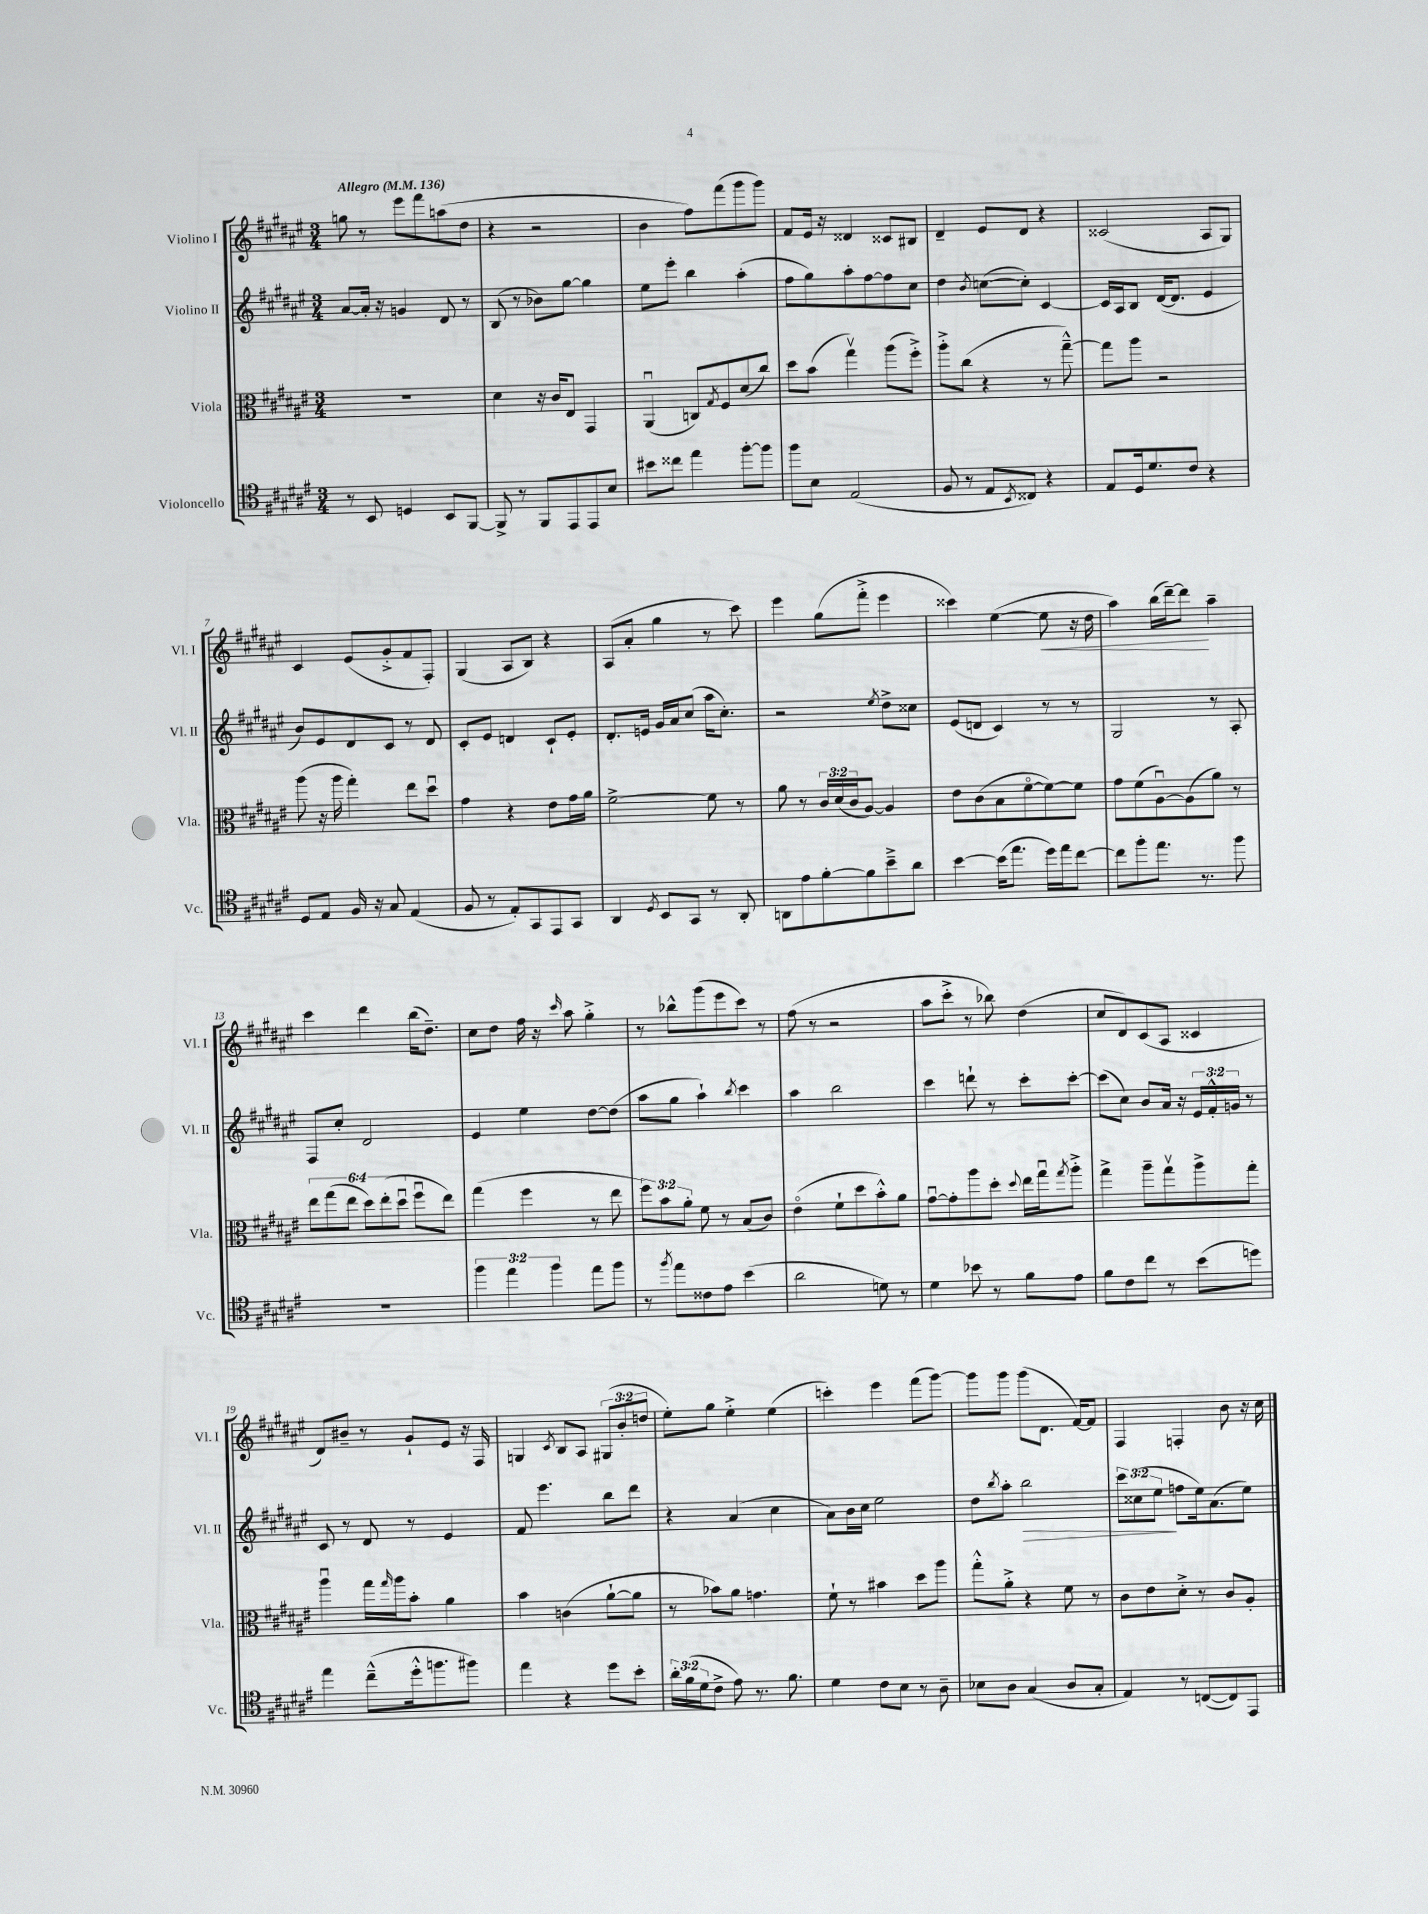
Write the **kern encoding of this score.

**kern	**kern	**kern	**kern
*staff4	*staff3	*staff2	*staff1
*clefC4	*clefC3	*clefG2	*clefG2
*k[f#c#g#d#a#e#]	*k[f#c#g#d#a#e#]	*k[f#c#g#d#a#e#]	*k[f#c#g#d#a#e#]
*M3/4	*M3/4	*M3/4	*M3/4
*MM136	*MM136	*MM136	*MM136
8r	2.r	[8a#	8gg
8BB	.	16a#']	8r
.	.	16r	.
4D	.	4g	8eee#
.	.	.	8fff#
8BB	.	8d#	(8aa
[8FF#	.	8r	8dd#
=	=	=	=
8FF#^]	4d#	(8B	4r
8r	.	8r	.
8FF#	16r	8b-)	2r
.	16c#	.	.
8EE#	8E#	[8gg#	.
8EE#	4GG#	4gg#]	.
8B	.	.	.
=	=	=	=
8b#	(4AA#u	8ee#	4b
8cc##	.	8eee#'	.
4ee#	8C)	4bb	8ff#)
.	8qG#	.	.
.	8F#	.	(8fff#
[8ff#'	(8d#	(4aa#'	8ggg#
8ff#]	8cc#)	.	8ggg#)
=	=	=	=
8ff#	8dd#	8ff#	8f#
8B	(8b	8gg#)	16e#
.	.	.	16r
(2E#	4gg#v)	8aa#'	4d##
.	.	[8ff#	.
.	(8aa#	8ff#]	8c##
.	8ff#'^)	8cc#	8B#
=	=	=	=
8F#	8aa#'^	4dd#	4d#~
8r	(8cc#	.	.
.	.	8qb	.
8E#	4r	([8cc	8e#
8qBB	.	.	.
8C##)	.	8cc'])	8d#
4r	8r	[4c#	4r
.	[8gg#~^^)	.	.
=	=	=	=
8E#	8gg#]	16c#]	(2c##
.	.	16A#	.
16D#	8aa#	8B	.
8.d#	.	.	.
.	2r	([16d#	.
.	.	8.d#]	.
8c#	.	.	.
4r	.	4e#	8A#
.	.	.	8G#)
=	=	=	=
8D#	(8aa#	8b)	4c#
8E#	16r	8e#	.
.	16aa#	.	.
16F#	4gg#')	8d#	(8e#
16r	.	.	.
8G#	.	8c#	8g#'^
(4E#	8ee#	8r	8f#
.	8dd#u	8d#	8F#')
=	=	=	=
8F#	4g#	8c#'	(4G#
8r	.	8e#	.
8E#')	4r	4d	8A#
8GG#	.	.	8B)
8EE#	8e#	8c#`	4r
8GG#	16g#	8e#'	.
.	16a#	.	.
=	=	=	=
4AA#	[2f#^	8.d#'	(8A#
.	.	.	8a#'
.	.	16e	.
8qD#	.	.	.
8BB	.	16g#	4gg#
.	.	16a#	.
8GG#	.	(8cc#	.
8r	8f#]	16aa#	8r
.	.	8.cc#')	.
8AA#'	8r	.	8ccc#)
=	=	=	=
8AA	8a#	2r	4eee#
8e#	8r	.	.
[8f#'	24c#	.	(8gg#
.	(24d#	.	.
.	24c#	.	.
8f#]	[8A#)	.	8fff#'^
.	.	8qee#	.
8b~^	4A#]	8dd#^	4eee#
8a#	.	8cc##	.
=	=	=	=
[4b	8e#	(8e#	4ccc##)
.	(8c#	8d	.
(16b]	8B	4c#)	([4ee#
8.ee#	.	.	.
.	[8f#o	.	.
16dd#)	8f#_)	8r	8ee#]
16ee#	.	.	.
[8cc#	8f#]	8r	16r
.	.	.	16dd#
=	=	=	=
8cc#]	8g#	2G#	4aa#)
8ff#'	(8f#	.	.
8.ee#	[8A#u)	.	(16bb
.	.	.	[16ddd#~)
.	(8A#]	.	8ddd#]
8.r	.	.	.
.	8a#)	8r	4aa#~
8ff#	8r	8A#'	.
=	=	=	=
2.r	12ee#	8F#	4ccc#
.	(12gg#	.	.
.	.	8cc#'	.
.	12ee#	.	.
.	12dd#)	2d#	4ddd#
.	(12ee#'	.	.
.	12dd#u	.	.
.	8ff#u	.	(16bb
.	.	.	8.dd#~)
.	8ee#)	.	.
=	=	=	=
6ff#	(4gg#	4e#	8cc#
.	.	.	8dd#
6ee#	.	.	.
.	4ff#	4ee#	16ff#
.	.	.	16r
6ff#	.	.	.
.	.	.	16qqccc#
.	.	.	8aa#
8ee#	8r	[8dd#	4gg#'^
8ff#	8ee#	(8dd#]	.
=	=	=	=
8r	12ff#)	8aa#	8r
.	12b	.	.
8qff#	.	.	.
8ee#	.	8gg#	8bb-^^
.	12a#'	.	.
8c##	8f#	4aa#`)	(8ggg#
8e#	8r	.	8eee#
.	.	8qbb	.
(4b	(8B	4ccc#	8ccc#)
.	8c#)	.	8r
=	=	=	=
2a#	(4e#o	4aa#	(8ff#
.	.	.	8r
.	8f#`	2bb	2r
.	8dd#	.	.
8d)	8b'^^)	.	.
8r	8a#	.	.
=	=	=	=
4d#	[8g#u	4ccc#	8aa#
.	8g#']	.	8ccc#'^
8b-	8aa#	8ddd`	8r
8r	8dd#'	8r	8bb-)
.	8qqdd#	.	.
8f#	16ee#	8ccc#'	(4dd#
.	16gg#u	.	.
.	8qgg#	.	.
8e#	8aa#'^	[8ccc#'	.
=	=	=	=
8f#	4gg#^	(8ccc#]	8cc#
8c#	.	8cc#)	8d#)
8cc#	8aa#~	8b	(8c#
8r	8gg#v	16a#	8A#
.	.	16r	.
(8b	8aa#^	24e#	4c##
.	.	24f#'^^	.
.	.	24g	.
8dd)	8gg#'	8r	.
=	=	=	=
4ee#	4aa#u	8c#	8d#)
.	.	8r	8b#~
(8cc#~^^	16gg#	8d#	8r
.	16qqgg#	.	.
.	16aa#	.	.
16dd#'^^	8b'	8r	8g#`
8.ff	.	.	.
.	4a#	4e#	8e#
8ff#)	.	.	16r
.	.	.	16F#
=	=	=	=
4ee#	4b	8f#	4G
.	.	4.eee#	.
.	.	.	8qc#
4r	(4c	.	8B
.	.	.	8A#
8dd#	[8a#`	8bb	(12G#
.	.	.	12b'
8b'	8a#]	8ddd#	.
.	.	.	12dd
=	=	=	=
24a#'	8r	4r	8ee#')
(24f#	.	.	.
24d#	.	.	.
8c#^	8b-)	.	8gg#
8e#)	8a#	(4a#	4ee#'^
8.r	4.g	.	.
.	.	4cc#	(4ee#
8.f#	.	.	.
=	=	=	=
4d#	8f#`	8a#)	4ccc')
.	8r	16b	.
.	.	16cc#	.
8c#	4b#	2ee#	4eee#
8B	.	.	.
8r	8dd#	.	(8fff#
8A#~	8aa#	.	[8ggg#)
=	=	=	=
8B-	8gg#'^^	8dd#	8ggg#]
.	.	8qbb	.
8A#	8a#'^	8aa#'	8ggg#
(4G#	4r	2bb	(8ggg#
.	.	.	8.d#
8A#	8f#	.	.
.	.	.	[16f#)
8G#'	8r	.	8f#]
=	=	=	=
4E#)	8c#	12ccc#	4F#
.	.	(12cc##	.
.	8e#	.	.
.	.	12ee#	.
8r	8d#'^	8ff	4F'
([8C	8r	16ee#)	.
.	.	(8.a#	.
8C])	8c#	.	8b
8EE#	8A#'	8ee#)	16r
.	.	.	16cc#
==	==	==	==
*-	*-	*-	*-
